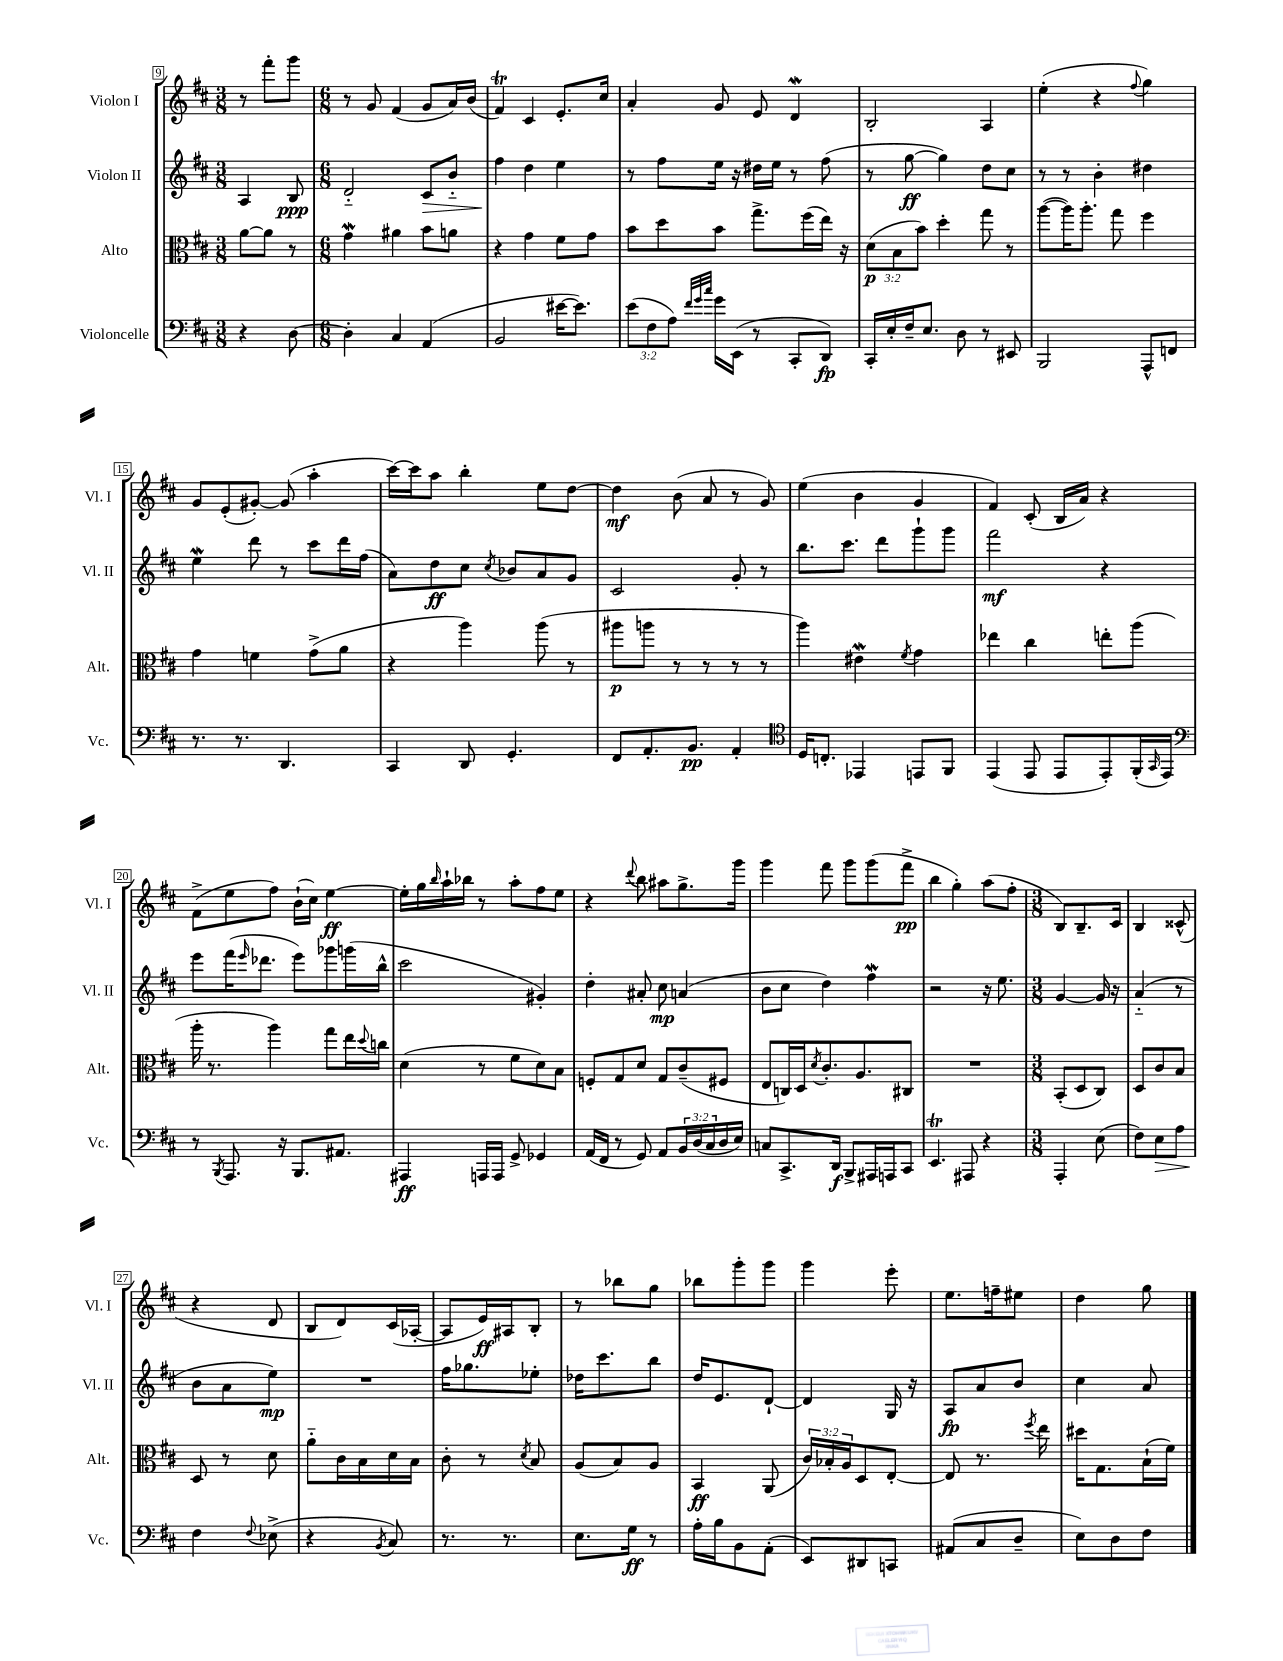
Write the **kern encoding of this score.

**kern	**kern	**kern	**kern
*staff4	*staff3	*staff2	*staff1
*clefF4	*clefC3	*clefG2	*clefG2
*k[f#c#]	*k[f#c#]	*k[f#c#]	*k[f#c#]
*M3/8	*M3/8	*M3/8	*M3/8
4r	[8a\L	4A/	8r
.	8a\]J	.	8fff#'\L
[8D\	8r	8B/	8ggg\J
=	=	=	=
*M6/8	*M6/8	*M6/8	*M6/8
4D'\]	4g\	2d'~/	8r
.	.	.	8g/
4C#/	4a#\	.	(4f#/
(4AA/	8b\L	8c#/L	8g/L
.	8a\J	8b'~/J	16a/L)
.	.	.	(16b/JJ
=	=	=	=
2BB/	4r	4ff#\	4f#/)
.	4g\	4dd\	4c#/
[16e#\LK	8f#\L	4ee\	8.e'/L
8.e#\]J)	.	.	.
.	8g\J	.	.
.	.	.	16cc#/Jk
=	=	=	=
(12e\L	8b\L	8r	4a'/
12F#\	.	.	.
.	8dd\	8ff#\L	.
12A\J)	.	.	.
32qqf#/LLL	.	.	.
32qqg/	.	.	.
32qqcc#/JJJ	.	.	.
16g\LL	8b\J	16ee\Jk	8g/
(16EE\JJ	.	16r	.
8r	8.gg^\L	16dd#\LL	8e/
.	.	16ee\JJ	.
8CC#'/L	.	8r	4d/
.	(16ff#\L	.	.
8DD/J)	16ee\JJ)	(8ff#\	.
.	16r	.	.
=	=	=	=
16CC#'/LL	(12d\L	8r	2B'/
16E'/	.	.	.
.	12B\	.	.
16F#~/J	.	[8gg\	.
.	12b\J)	.	.
8.E/J	.	.	.
.	4dd'\	4gg\])	.
8D\	.	.	.
8r	8gg\	8dd\L	4A/
8EE#/	8r	8cc#\J	.
=	=	=	=
2BBB/	([8aa\L	8r	(4ee'\
.	16aa\]K)	8r	.
.	8.aa'\J	.	.
.	.	4b'\	4r
.	8gg\	.	.
.	.	.	8qqff#/
8AAA^^/L	4ff#\	4dd#\	4gg\)
8FF/J	.	.	.
=	=	=	=
8.r	4g\	4ee\	8g/L
.	.	.	(8e'/
8.r	.	.	.
.	4f\	8ddd\	[8g#'/J)
4.DD/	.	8r	(8g#/]
.	(8g^\L	8ccc#\L	4aa'\
.	8a\J	16ddd\L	.
.	.	(16ff#\JJ	.
=	=	=	=
4CC#/	4r	8a\L)	[16ccc#\LL)
.	.	.	16ccc#\]J
.	.	8dd\	8aa\J
8DD/	4aa\)	8cc#\J	4bb'\
.	.	8qcc#/	.
4.GG'/	.	8b-/L	.
.	(8aa\	8a/	8ee\L
.	8r	8g/J	[8dd\J
=	=	=	=
8FF#/L	8aa#\L	2c#/	4dd\]
8.AA'/	8aa\J	.	.
.	8r	.	(8b\
8.BB/J	.	.	.
.	8r	.	8a/
4AA'/	8r	8g'/	8r
.	8r	8r	8g/)
=	=	=	=
*clefC4	*	*	*
16D/LK	4aa\)	8.bb\L	(4ee\
8.C'/J	.	.	.
.	.	8.ccc#\J	.
4EE-/	4e#\	.	4b\
.	.	8ddd\L	.
.	8qf#/	.	.
8EE/L	4g\	8ggg`\	4g/
8FF#/J	.	8ggg\J	.
=	=	=	=
(4EE/	4ee-\	2fff#\	4f#/)
8EE/	4cc#\	.	(8c#'/
8EE/L	.	.	16B/LL
.	.	.	16a/JJ)
8EE'/)	8ee'\L	4r	4r
(16FF#'/L	(8aa\J	.	.
16qqGG/	.	.	.
16EE/JJ)	.	.	.
=	=	=	=
*clefF4	*	*	*
8r	16aa'\	8eee\L	(8f#^\L
.	8.r	.	.
8qBBB/	.	.	.
8.AAA/	.	(16fff#\K	8ee\
.	.	16qqeee/	.
.	.	8.ddd-\J	.
.	4aa\)	.	8ff#\J)
16r	.	.	.
8.BBB/L	.	8eee\L)	(16b`\LL
.	.	.	16cc#\JJ)
.	8gg\L	8ggg-\	[4ee\
8.AA#/J	.	.	.
.	16ee\L	(16ggg\L	.
.	8qqdd/	.	.
.	16cc\JJ	16bb^^\JJ	.
=	=	=	=
4AAA#/	(4d\	2ccc#\	16ee'\]LL
.	.	.	16gg\
.	.	.	16qqbb/
.	.	.	16aa`\
.	.	.	16bb-\JJ
16AAA/LL	8r	.	8r
16AAA/JJ	.	.	.
8GG^/	8f#\L	.	8aa'\L
4GG-/	8d\)	4g#'/)	8ff#\
.	8B\J	.	8ee\J
=	=	=	=
(16AA/LL	8F'/L	4dd'\	4r
16FF#/JJ	.	.	.
8r	8G/	.	.
.	.	.	8qqddd/
8GG/)	8d/J	8a#'/	8bb\
8AA/L	8G/L	8cc#\	8aa#\L
24BB/L	(8c#~/	(4a/	8.gg^\
(24D/	.	.	.
24C#/	.	.	.
16D/	8F#/J	.	.
16E/JJ)	.	.	16ggg\Jk
=	=	=	=
8C/L	8E/L	8b\L	4ggg\
8.CC#^/	16C/L)	8cc#\J	.
.	16D/J	.	.
.	8qd/	.	.
.	8.c#'/	4dd\)	8fff#\
16DD/Jk	.	.	.
8BBB^/L	.	.	8ggg\L
.	8.A/	.	.
16AAA#/L	.	4ff#\	(8ggg\
16AAA/J	.	.	.
8CC#/J	8C#/J	.	8fff#^\J
=	=	=	=
4.EE/	2.r	2r	4bb\
.	.	.	4gg'\)
8AAA#/	.	.	.
4r	.	16r	(8aa\L
.	.	8.ee\	.
.	.	.	8ff#'\J
=	=	=	=
*M3/8	*M3/8	*M3/8	*M3/8
4AAA'/	(8BB'/L	[4g/	8B/L)
.	8D/	.	8.B~/
(8E\	8C#/J)	16g/]	.
.	.	16r	16c#/Jk
=	=	=	=
8F#\L)	8D/L	(4a'~/	4B/
8E\	8c#/	.	.
8A\J	8B/J	8r	(8c##^^/
=	=	=	=
4F#\	8D/	8b\L	4r
.	8r	8a\	.
8qqF#/	.	.	.
(8E-^\	8d\	8ee\J)	8d/
=	=	=	=
4r	8a'~\L	4.r	8B/L
.	16c#\L	.	8d/)
.	16B\	.	.
8qBB/	.	.	.
8C#/)	16d\	.	(16c#/L
.	16B\JJ	.	[16A-'/JJ
=	=	=	=
8.r	8c#'\	16ff#\LK	8A-/]L
.	.	8.gg-\	.
.	8r	.	16e/L)
8.r	.	.	16A#/J
.	8qd/	.	.
.	8B/	8ee-'\J	8B'/J
=	=	=	=
8.E\L	(8A/L	16dd-\LK	8r
.	.	8.ccc#\	.
.	8B/)	.	8bb-\L
16G\Jk	.	.	.
8r	8A/J	8bb\J	8gg\J
=	=	=	=
16A'\LL	4BB/	16dd/LK	8bb-\L
16B\J	.	8.e/	.
8BB\	.	.	8ggg'\
(8AA'\J	(8AA/	[8d`/J	8ggg\J
=	=	=	=
8EE/L)	24c#/LL)	4d/]	4ggg\
.	24B-'/	.	.
.	24A/J	.	.
8DD#/	8D/	.	.
8CC/J	[8E'/J	16G/	8eee'\
.	.	16r	.
=	=	=	=
(8AA#/L	8E/]	8A/L	8.ee\L
8C#/	8.r	8a/	.
.	.	.	16ff~\k
8D~/J	.	8b/J	8ee#\J
.	8qff#/	.	.
.	16ee\	.	.
=	=	=	=
8E\L)	16dd#\LK	4cc#\	4dd\
.	8.G\	.	.
8D\	.	.	.
8F#\J	(16B`\L	8a/	8gg\
.	16f#\JJ)	.	.
==	==	==	==
*-	*-	*-	*-
